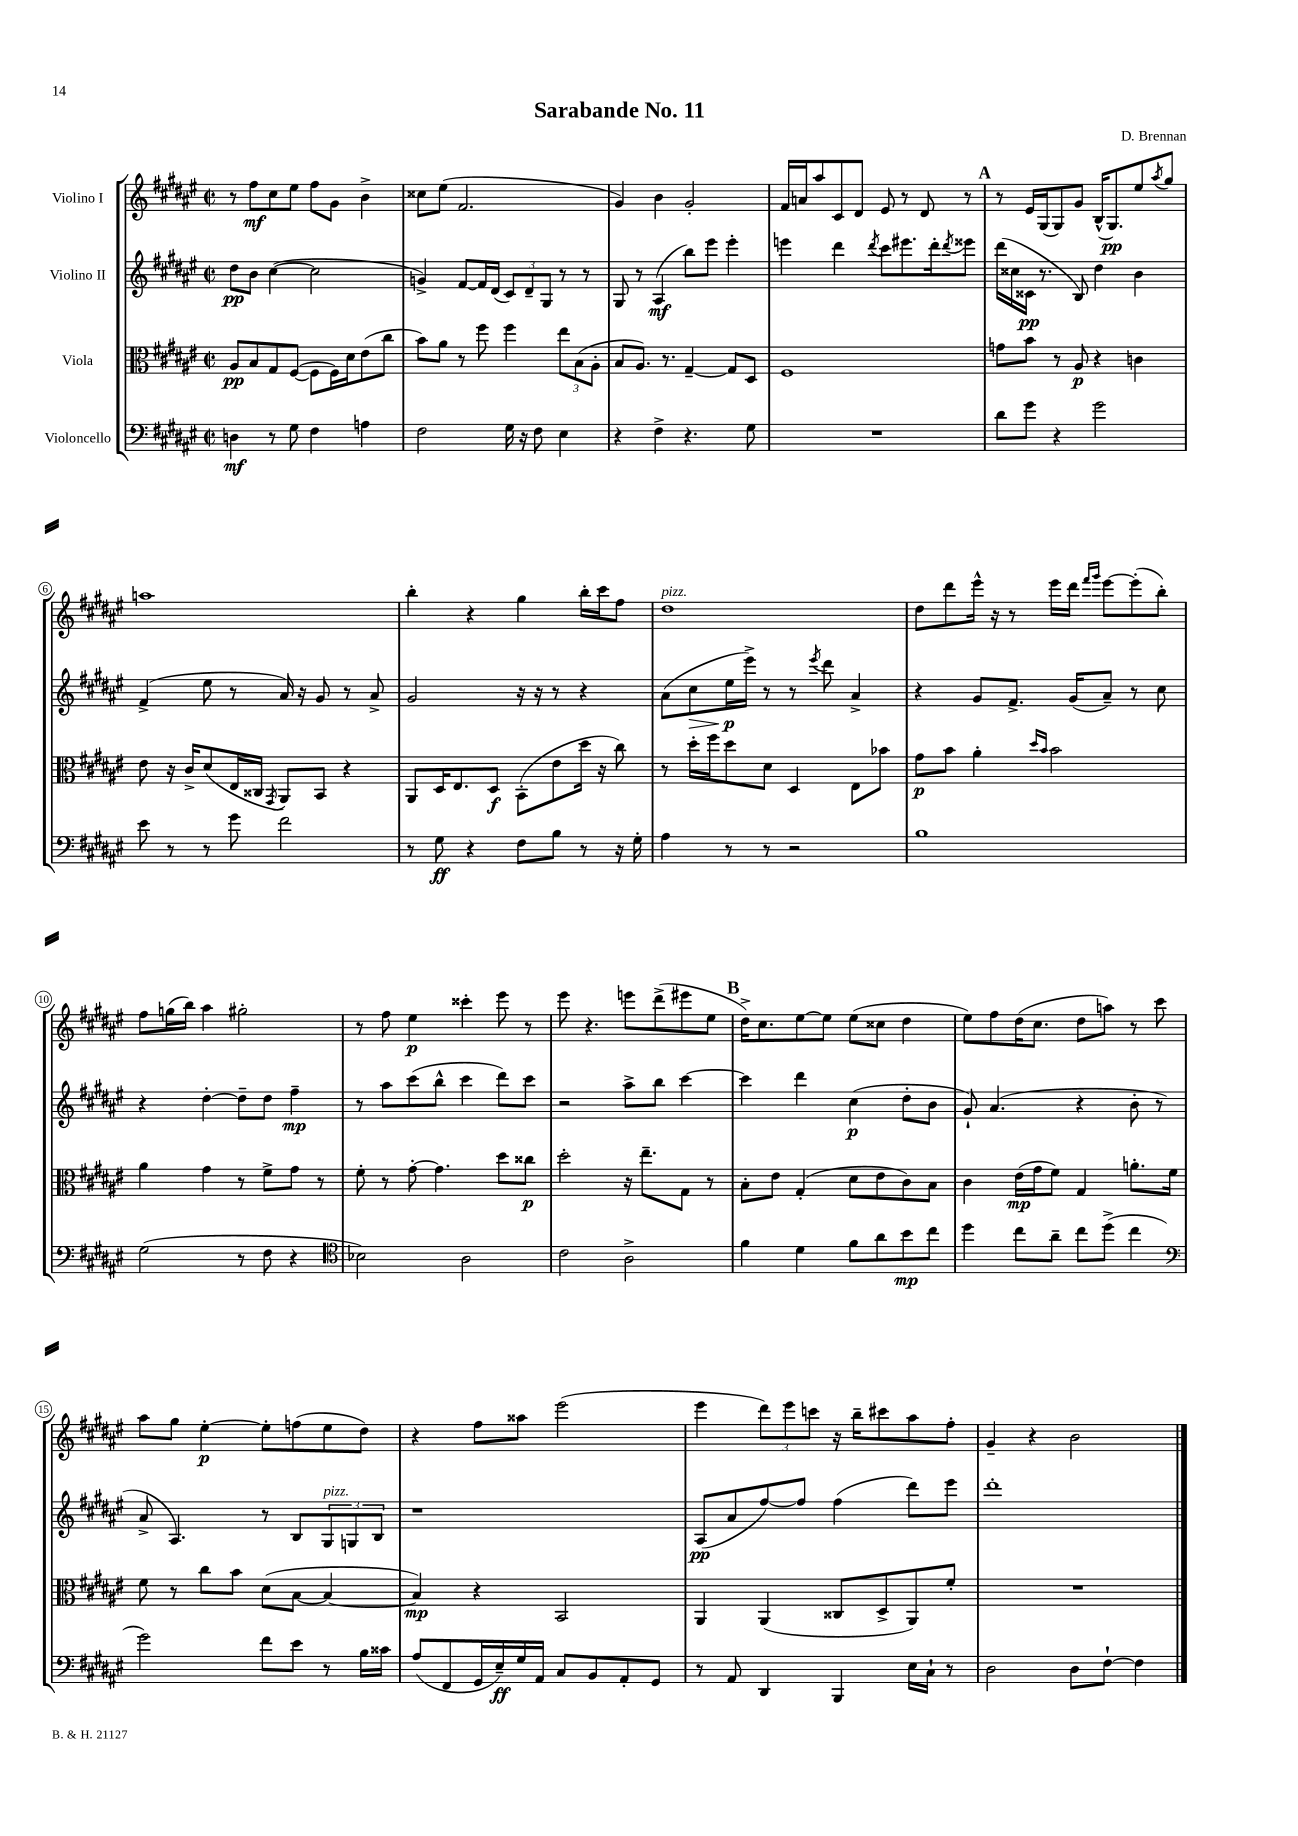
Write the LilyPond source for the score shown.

\header { title = "Sarabande No. 11" composer = "D. Brennan" }
<<
\new StaffGroup <<
\new Staff = "s0" \with { instrumentName = "Violino I" } {
    \clef treble \key fis \major \defaultTimeSignature \time 2/2
    r8 fis''8\mf cis''8 eis''8 fis''8 gis'8 b'4-> |
    cisis''8 eis''8( fis'2. |
    gis'4) b'4 gis'2-. |
    fis'16 a'16 ais''8 cis'8 dis'8 eis'8 r8 dis'8 r8 |
    \mark \markup { \bold "A" } r8 eis'16 gis16( gis8) gis'8 b16-^( gis8.\pp) eis''8 \acciaccatura { ais''8 } gis''8 |
    a''1 |
    b''4-. r4 gis''4 b''16-. cis'''16 fis''8 |
    dis''1^\markup { \italic "pizz." } |
    dis''8 dis'''8 eis'''16-^ r16 r8 eis'''16 dis'''16 \grace { fis'''16 gis'''16 } eis'''8~ eis'''8-.( b''8-.) |
    fis''8 g''16( b''16) ais''4 gis''2-. |
    r8 fis''8 eis''4\p cisis'''4-. eis'''8 r8 |
    eis'''8 r4. e'''8 dis'''8->( eis'''8 eis''8 |
    \mark \markup { \bold "B" } dis''16->) cis''8. eis''8~ eis''8 eis''8( cisis''8 dis''4 |
    eis''8) fis''8 dis''16( cis''8. dis''8 a''8) r8 cis'''8 |
    ais''8 gis''8 eis''4~-.\p eis''8-. f''8( eis''8 dis''8) |
    r4 fis''8 aisis''8 eis'''2( |
    eis'''4 \tuplet 3/2 { dis'''8) eis'''8 c'''8 } r16 b''16-- cis'''8 ais''8 fis''8-. |
    gis'4-- r4 b'2 \bar "|." |
}
\new Staff = "s1" \with { instrumentName = "Violino II" } {
    \clef treble \key fis \major \defaultTimeSignature \time 2/2
    dis''8\pp b'8 cis''4~( cis''2 |
    g'4->) fis'8~ fis'16 dis'16( \tuplet 3/2 { cis'8) dis'8-- gis8 } r8 r8 |
    gis8 r8 ais4\mf( b''8) eis'''8 eis'''4-. |
    e'''4 dis'''4 \acciaccatura { dis'''8 } cis'''8 eis'''8. dis'''16-. \acciaccatura { dis'''8 } eisis'''8 |
    \mark \markup { \bold "A" } dis'''16( cisis''16 cisis'16\pp r8. b8) dis''4 b'4 |
    fis'4->( eis''8 r8 ais'16) r16 gis'8 r8 ais'8-> |
    gis'2 r16 r16 r8 r4 |
    ais'8( cis''8\> eis''16\p\! eis'''16->) r8 r8 \acciaccatura { eis'''8 } dis'''8 ais'4-> |
    r4 gis'8 fis'8.-> gis'16( ais'8--) r8 cis''8 |
    r4 dis''4~-. dis''8-- dis''8 fis''4--\mp |
    r8 ais''8 cis'''8( b''8-^ cis'''4 dis'''8) cis'''8 |
    r2 ais''8-> b''8 cis'''4~ |
    \mark \markup { \bold "B" } cis'''4 dis'''4 cis''4\p( dis''8-. b'8 |
    gis'8-!) ais'4.( r4 b'8-. r8 |
    ais'8-> ais4.) r8 b8 \tuplet 3/2 { gis8^\markup { \italic "pizz." } g8 b8 } |
    r1 |
    ais8\pp( ais'8 fis''8~) fis''8 fis''4( dis'''8) eis'''8 |
    dis'''1-. \bar "|." |
}
\new Staff = "s2" \with { instrumentName = "Viola" } {
    \clef alto \key fis \major \defaultTimeSignature \time 2/2
    ais8\pp b8 gis8 fis8~( fis8 fis16) dis'16 eis'8( cis''8 |
    b'8) ais'8 r8 fis''8 fis''4 \tuplet 3/2 { eis''8 b8( ais8-. } |
    b8 ais8.) r8. gis4~-- gis8 dis8 |
    fis1 |
    \mark \markup { \bold "A" } g'8 b'8 r8 ais8\p r4 c'4 |
    eis'8 r16 cis'16-> dis'8( eis16 cisis16 \acciaccatura { gis,8 } ais,8) b,8 r4 |
    ais,8 dis16 eis8. dis8\f b,8-.( eis'8 dis''16 r16 cis''8) |
    r8 dis''16-. fis''16 dis''8 dis'8 dis4 eis8 bes'8 |
    gis'8\p b'8 ais'4-. \grace { dis''16 b'16 } b'2 |
    ais'4 gis'4 r8 fis'8-> gis'8 r8 |
    fis'8-. r8 gis'8~-. gis'4. dis''8 cisis''8\p |
    dis''2-. r16 eis''8.-- gis8 r8 |
    \mark \markup { \bold "B" } b8-. eis'8 gis4-.( dis'8 eis'8 cis'8) b8 |
    cis'4 eis'16\mp( gis'16 fis'8) gis4 a'8.-. fis'16 |
    fis'8 r8 cis''8 b'8 dis'8( b8~ b4~ |
    b4\mp) r4 b,2 |
    ais,4 ais,4( cisis8 dis8-> ais,8) fis'8-. |
    R1 \bar "|." |
}
\new Staff = "s3" \with { instrumentName = "Violoncello" } {
    \clef bass \key fis \major \defaultTimeSignature \time 2/2
    d4\mf r8 gis8 fis4 a4 |
    fis2 gis16 r16 fis8 eis4 |
    r4 fis4-> r4. gis8 |
    R1 |
    \mark \markup { \bold "A" } dis'8 gis'8 r4 gis'2 |
    eis'8 r8 r8 gis'8 fis'2 |
    r8 gis8\ff r4 fis8 b8 r8 r16 gis16-. |
    ais4 r8 r8 r2 |
    b1 |
    gis2( r8 fis8 r4 |
    \clef tenor bes2) ais2 |
    cis'2 ais2-> |
    \mark \markup { \bold "B" } fis'4 dis'4 fis'8 ais'8 b'8\mp cis''8 |
    dis''4 cis''8 ais'8-- cis''8 dis''8->( cis''4 |
    \clef bass gis'2) fis'8 eis'8 r8 b16 cisis'16 |
    ais8( fis,8 gis,16 eis16--\ff) gis16 ais,16 cis8 b,8 ais,8-. gis,8 |
    r8 ais,8 dis,4 b,,4 eis16 cis16-! r8 |
    dis2 dis8 fis8~-! fis4 \bar "|." |
}
>>
>>
\layout { \context { \Score \override BarNumber.stencil = #(make-stencil-circler 0.1 0.3 ly:text-interface::print) } }
